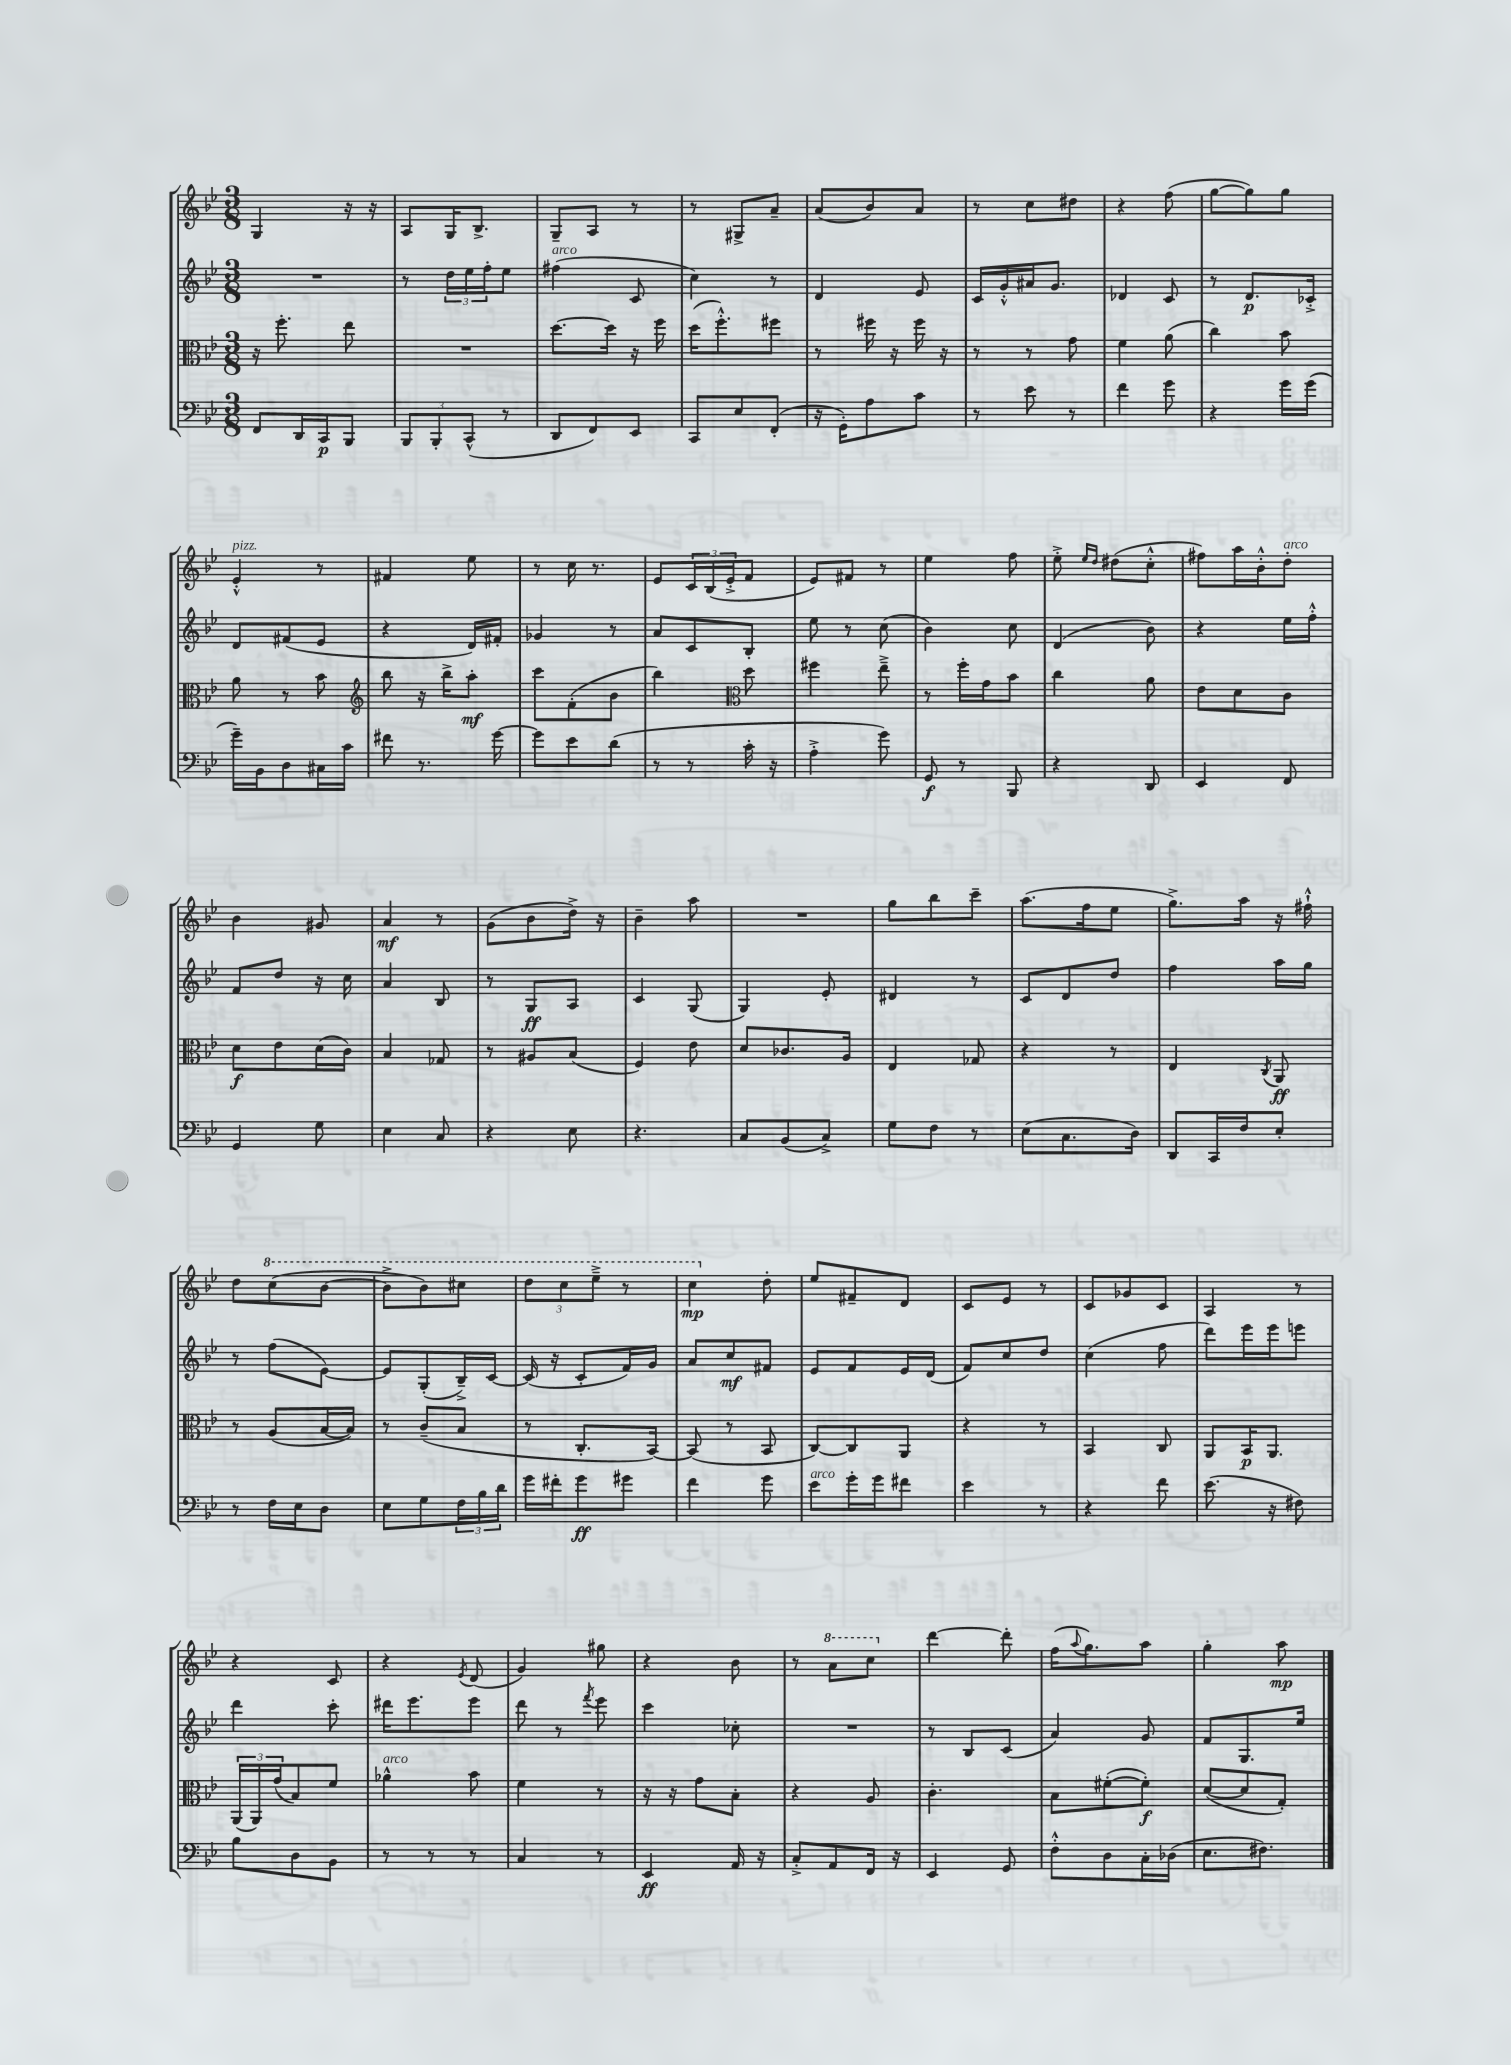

**kern	**dynam	**kern	**dynam	**kern	**dynam	**kern	**dynam
*part4	*part4	*part3	*part3	*part2	*part2	*part1	*part1
*staff4	*staff4	*staff3	*staff3	*staff2	*staff2	*staff1	*staff1
*clefF4	*	*clefC3	*	*clefG2	*	*clefG2	*
*k[b-e-]	*	*k[b-e-]	*	*k[b-e-]	*	*k[b-e-]	*
*M3/8	*	*M3/8	*	*M3/8	*	*M3/8	*
=15	=15	=15	=15	=15	=15	=15	=15
8FF/L	.	16r	.	4.r	.	4G/	.
.	.	8.ff'\	.	.	.	.	.
16DD/L	.	.	.	.	.	.	.
16CC/J	p	.	.	.	.	.	.
8BBB-/J	.	8ee-\	.	.	.	16r	.
.	.	.	.	.	.	16r	.
=16	=16	=16	=16	=16	=16	=16	=16
12BBB-/L	.	4.r	.	8r	.	8A/L	.
12BBB-'/	.	.	.	.	.	.	.
.	.	.	.	24dd\LL	.	16G/K	.
(12CC^^/J	.	.	.	24ee-\	.	.	.
.	.	.	.	.	.	8.B-^/J	.
.	.	.	.	24ff'\J	.	.	.
8r	.	.	.	8ee-\J	.	.	.
=17	=17	=17	=17	=17	=17	=17	=17
!	!	!	!	!LO:TX:a:i:t=arco	!	!	!
8DD/L	.	[8.dd\L	.	(4ff#X\	.	8G~/L	.
8FF/)	.	.	.	.	.	8A/J	.
.	.	16dd\Jk]	.	.	.	.	.
8EE-/J	.	16r	.	8c/	.	8r	.
.	.	16ff\	.	.	.	.	.
=18	=18	=18	=18	=18	=18	=18	=18
8CC/L	.	(16dd\KL	.	4cc\)	.	8r	.
.	.	8.ff'^^\)	.	.	.	.	.
8E-/	.	.	.	.	.	8G#X^/L	.
(8FF'/J	.	8ff#X\J	.	8r	.	8a~/J	.
=19	=19	=19	=19	=19	=19	=19	=19
16r	.	8r	.	4d/	.	(8a/L	.
16GG'\KL)	.	.	.	.	.	.	.
8A\	.	16ff#X\	.	.	.	8b-/)	.
.	.	16r	.	.	.	.	.
8c\J	.	16ff#\	.	8e-/	.	8a/J	.
.	.	16r	.	.	.	.	.
=20	=20	=20	=20	=20	=20	=20	=20
8r	.	8r	.	16c/LL	.	8r	.
.	.	.	.	16g'^^/	.	.	.
8e-\	.	8r	.	16a#X/J	.	8cc\L	.
.	.	.	.	8.g/J	.	.	.
8r	.	8g\	.	.	.	8dd#X\J	.
=21	=21	=21	=21	=21	=21	=21	=21
4f\	.	4f\	.	4d-X/	.	4r	.
8g\	.	(8a\	.	8c/	.	(8ff\	.
=22	=22	=22	=22	=22	=22	=22	=22
4r	.	4cc\)	.	8r	.	[8gg\L	.
.	.	.	.	8.d/L	p	8gg\])	.
16g\LL	.	8b-\	.	.	.	8gg\J	.
(16g\JJ	.	.	.	16c-X'^/Jk	.	.	.
!!LO:LB:g=z
=23	=23	=23	=23	=23	=23	=23	=23
!	!	!	!	!	!	!LO:TX:a:i:t=pizz.	!
16g~\LL)	.	8a\	.	8d/L	.	4e-'^^/	.
16BB-\J	.	.	.	.	.	.	.
8D\	.	8r	.	(8f#X/	.	.	.
16C#X\L	.	8b-\	.	8e-/J	.	8r	.
16c\JJ	.	.	.	.	.	.	.
=24	=24	=24	=24	=24	=24	=24	=24
*	*	*clefG2	*	*	*	*	*
8f#X\	.	8bb-\	.	4r	.	4f#X/	.
8.r	.	16r	.	.	.	.	.
.	.	16bb-^\KL	.	.	.	.	.
.	.	8aa'\J	mf	16d/LL)	.	8ee-\	.
[16g\	.	.	.	16f#X'/JJ	.	.	.
=25	=25	=25	=25	=25	=25	=25	=25
8g\L]	.	8ccc\L	.	4g-X/	.	8r	.
8e-\	.	(8f'\	.	.	.	16cc\	.
.	.	.	.	.	.	8.r	.
(8d\J	.	8b-\J	.	8r	.	.	.
=26	=26	=26	=26	=26	=26	=26	=26
8r	.	4bb-\)	.	8a/L	.	8e-/L	.
8r	.	.	.	8c/	.	24c/L	.
.	.	.	.	.	.	(24B-/	.
.	.	.	.	.	.	24e-'^/J	.
*	*	*clefC3	*	*	*	*	*
16c'\	.	8dd\	.	8B-'/J	.	8f/J	.
16r	.	.	.	.	.	.	.
=27	=27	=27	=27	=27	=27	=27	=27
4A'^\	.	4ff#X\	.	8ee-\	.	8e-/L)	.
.	.	.	.	8r	.	8f#X/J	.
8g\)	.	8ee-~^\	.	(8cc\	.	8r	.
=28	=28	=28	=28	=28	=28	=28	=28
8GG/	f	8r	.	4b-\)	.	4ee-\	.
8r	.	16ff'\LL	.	.	.	.	.
.	.	16g\J	.	.	.	.	.
8BBB-/	.	8b-\J	.	8cc\	.	8ff\	.
=29	=29	=29	=29	=29	=29	=29	=29
4r	.	4cc\	.	(4d/	.	8ee-'^\	.
.	.	.	.	.	.	16qqee-/LL	.
.	.	.	.	.	.	16qqdd/JJ	.
.	.	.	.	.	.	(8dd#X\L	.
8DD/	.	8a\	.	8b-\)	.	8cc'^^\J	.
=30	=30	=30	=30	=30	=30	=30	=30
4EE-/	.	8e-\L	.	4r	.	8ff#X\L)	.
.	.	8d\	.	.	.	16aa\L	.
.	.	.	.	.	.	16b-'^^\J	.
!	!	!	!	!	!	!LO:TX:a:i:t=arco	!
8FF/	.	8c\J	.	16ee-\LL	.	8dd'\J	.
.	.	.	.	16ff'^^\JJ	.	.	.
!!LO:LB:g=z
=31	=31	=31	=31	=31	=31	=31	=31
4GG/	.	8d\L	f	8f/L	.	4b-\	.
.	.	8e-\	.	8dd/J	.	.	.
8G\	.	(16d\L	.	16r	.	8g#X/	.
.	.	16c\JJ)	.	16cc\	.	.	.
=32	=32	=32	=32	=32	=32	=32	=32
4E-\	.	4B-/	.	4a/	.	4a/	mf
8C/	.	8G-X/	.	8B-/	.	8r	.
=33	=33	=33	=33	=33	=33	=33	=33
4r	.	8r	.	8r	.	(8g\L	.
.	.	8A#X/L	.	8G/L	ff	8b-\	.
8E-\	.	(8B-/J	.	8A/J	.	16dd^\Jk)	.
.	.	.	.	.	.	16r	.
=34	=34	=34	=34	=34	=34	=34	=34
4.r	.	4F/)	.	4c/	.	4b-~\	.
.	.	8e-\	.	(8G/	.	8aa\	.
=35	=35	=35	=35	=35	=35	=35	=35
8C/L	.	8d/L	.	4G/)	.	4.r	.
(8BB-/	.	8.c-X/	.	.	.	.	.
8C^/J)	.	.	.	8e-'/	.	.	.
.	.	16A/Jk	.	.	.	.	.
=36	=36	=36	=36	=36	=36	=36	=36
8G\L	.	4E-/	.	4d#X/	.	8gg\L	.
8F\J	.	.	.	.	.	8bb-\	.
8r	.	8G-X/	.	8r	.	8ccc~\J	.
=37	=37	=37	=37	=37	=37	=37	=37
(8E-\L	.	4r	.	8c/L	.	(8.aa\L	.
8.C\	.	.	.	8d/	.	.	.
.	.	.	.	.	.	16ff\k	.
.	.	8r	.	8dd/J	.	8ee-\J	.
16D\Jk)	.	.	.	.	.	.	.
=38	=38	=38	=38	=38	=38	=38	=38
8DD/L	.	4E-/	.	4ff\	.	8.gg^\L)	.
16CC/L	.	.	.	.	.	.	.
16F/J	.	.	.	.	.	16aa\Jk	.
.	.	8qC/	.	.	.	.	.
8E-'/J	.	8AA/	ff	16aa\LL	.	16r	.
.	.	.	.	16gg\JJ	.	16ff#X`^^\	.
!!LO:LB:g=z
=39	=39	=39	=39	=39	=39	=39	=39
8r	.	8r	.	8r	.	8dd\L	.
*	*	*	*	*	*	*8va	*
16F\LL	.	(8A/L	.	(8ff\L	.	(8ccc\	.
16E-\J	.	.	.	.	.	.	.
8D\J	.	[16B-/L	.	[8e-\J)	.	[8bb-\J	.
.	.	16B-/JJ])	.	.	.	.	.
=40	=40	=40	=40	=40	=40	=40	=40
8E-\L	.	8r	.	8e-/L]	.	8bb-^\L]	.
8G\	.	(8c~/L	.	(8G'/	.	8bb-\)	.
24F\L	.	8B-/J	.	16B-~^/L)	.	8ccc#X\J	.
24B-\	.	.	.	.	.	.	.
.	.	.	.	[16c/JJ	.	.	.
24d\JJ	.	.	.	.	.	.	.
=41	=41	=41	=41	=41	=41	=41	=41
16g\LL	.	8r	.	(16c/]	.	12ddd\L	.
16f#X'\J	.	.	.	16r	.	.	.
.	.	.	.	.	.	12ccc\	.
8g\	ff	8.C'/L	.	8c'/L	.	.	.
.	.	.	.	.	.	12eee-~^\J	.
8g#X\J	.	.	.	16f/L)	.	8r	.
.	.	[16BB-/Jk)	.	16g/JJ	.	.	.
=42	=42	=42	=42	=42	=42	=42	=42
4f\	.	(8BB-/]	.	8a/L	.	4ccc\	mp
.	.	8r	.	8cc/	mf	.	.
*	*	*	*	*	*	*X8va	*
8g\	.	8BB-/	.	8f#X/J	.	8dd'\	.
=43	=43	=43	=43	=43	=43	=43	=43
!LO:TX:a:i:t=arco	!	!	!	!	!	!	!
8e-\L	.	[8C/L)	.	8e-/L	.	8ee-/L	.
16g'\L	.	8C/]	.	8f/	.	8f#X~/	.
16g\J	.	.	.	.	.	.	.
8f#X\J	.	8AA/J	.	16e-/L	.	8d/J	.
.	.	.	.	(16d/JJ	.	.	.
=44	=44	=44	=44	=44	=44	=44	=44
4e-\	.	4r	.	8f/L)	.	8c/L	.
.	.	.	.	8cc/	.	8e-/J	.
8r	.	8r	.	8dd/J	.	8r	.
=45	=45	=45	=45	=45	=45	=45	=45
4r	.	4BB-/	.	(4cc\	.	8c/L	.
.	.	.	.	.	.	8g-X/	.
8f\	.	8C/	.	8ff\	.	8c/J	.
=46	=46	=46	=46	=46	=46	=46	=46
(8.e-\	.	8AA/L	.	8ddd\L)	.	4A/	.
.	.	16BB-/K	p	16eee-\L	.	.	.
16r	.	8.AA/J	.	16eee-\J	.	.	.
8F#X\)	.	.	.	8eeen\J	.	8r	.
!!LO:LB:g=z
=47	=47	=47	=47	=47	=47	=47	=47
8B-\L	.	(24AA/LL	.	4ddd\	.	4r	.
.	.	24AA/)	.	.	.	.	.
.	.	(24g/J	.	.	.	.	.
8D\	.	8B-/)	.	.	.	.	.
8BB-\J	.	8f/J	.	8ccc'\	.	8c/	.
=48	=48	=48	=48	=48	=48	=48	=48
!	!	!LO:TX:a:i:t=arco	!	!	!	!	!
8r	.	4a-X^^\	.	16ddd#X\KL	.	4r	.
.	.	.	.	8.eee-\	.	.	.
8r	.	.	.	.	.	.	.
.	.	.	.	.	.	8qe-/	.
8r	.	8b-\	.	8eee-\J	.	(8d/	.
=49	=49	=49	=49	=49	=49	=49	=49
4C/	.	4f\	.	8ddd\	.	4g/)	.
.	.	.	.	8r	.	.	.
.	.	.	.	8qfff/	.	.	.
8r	.	8r	.	8eee-\	.	8gg#X\	.
=50	=50	=50	=50	=50	=50	=50	=50
4EE-/	ff	16r	.	4ccc\	.	4r	.
.	.	16r	.	.	.	.	.
.	.	8g\L	.	.	.	.	.
16AA/	.	8B-'\J	.	8cc-X'\	.	8b-\	.
16r	.	.	.	.	.	.	.
=51	=51	=51	=51	=51	=51	=51	=51
8C'^/L	.	4r	.	4.r	.	8r	.
*	*	*	*	*	*	*8va	*
8AA/	.	.	.	.	.	8aa\L	.
16FF/Jk	.	8A/	.	.	.	8ccc\J	.
16r	.	.	.	.	.	.	.
=52	=52	=52	=52	=52	=52	=52	=52
*	*	*	*	*	*	*X8va	*
4EE-/	.	4.c'\	.	8r	.	[4ddd\	.
.	.	.	.	8B-/L	.	.	.
8GG/	.	.	.	(8c/J	.	8ddd'\]	.
=53	=53	=53	=53	=53	=53	=53	=53
8F'^^\L	.	8B-\L	.	4a/)	.	(16ff\KL	.
.	.	.	.	.	.	8qqaa/	.
.	.	.	.	.	.	8.gg\)	.
8D\	.	([8f#X'\	.	.	.	.	.
16C'\L	.	8f#'\J])	f	8g/	.	8aa\J	.
(16D-X\JJ	.	.	.	.	.	.	.
=54	=54	=54	=54	=54	=54	=54	=54
8.E-\L	.	([8d/L	.	8f/L	.	4gg'\	.
.	.	8d/]	.	8.G/	.	.	.
8.F#X\J)	.	.	.	.	.	.	.
.	.	8G'/J)	.	.	.	8aa\	mp
.	.	.	.	16ee-/Jk	.	.	.
==	==	==	==	==	==	==	==
*-	*-	*-	*-	*-	*-	*-	*-
